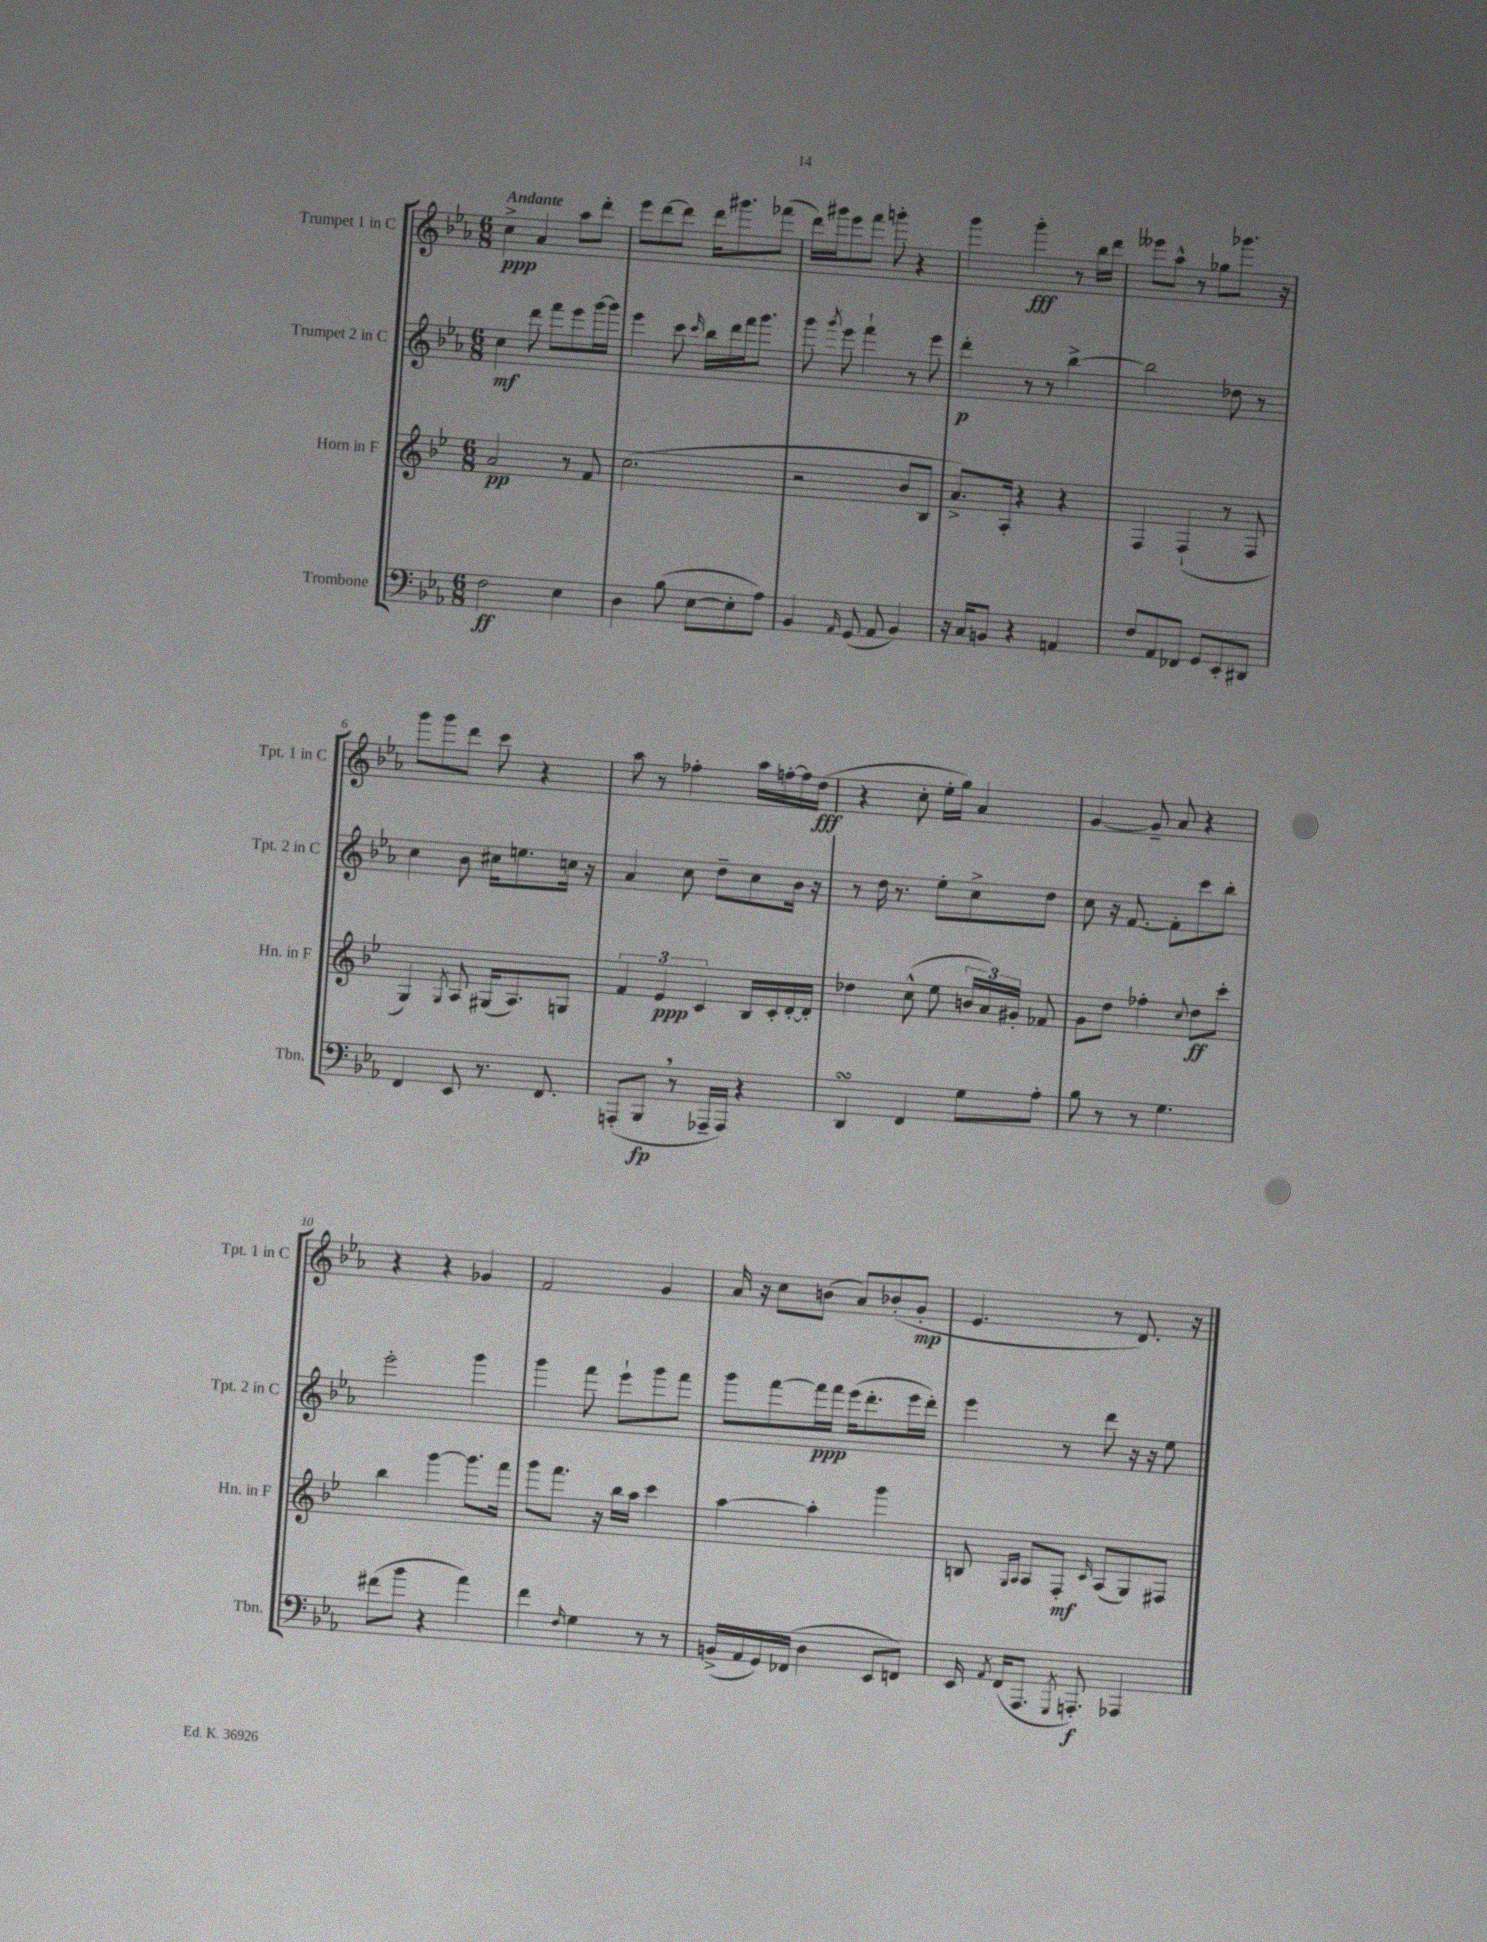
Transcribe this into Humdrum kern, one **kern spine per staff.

**kern	**kern	**kern	**kern
*staff4	*staff3	*staff2	*staff1
*clefF4	*clefG2	*clefG2	*clefG2
*k[b-e-a-]	*k[b-e-]	*k[b-e-a-]	*k[b-e-a-]
*M6/8	*M6/8	*M6/8	*M6/8
2F	2a	4cc	4cc^
.	.	8ddd	4a-
.	.	8fff	.
4E-	8r	8eee-	8aa-
.	8f	[16ggg	8ddd'
.	.	16ggg]	.
=	=	=	=
4D	(2.cc	4eee-	8eee-
.	.	.	[8ddd
(8B-	.	8ccc	8ddd]
.	.	16qqccc	.
[8E-	.	16bb-	16ddd
.	.	16ddd	8.ggg#
8E-']	.	16fff	.
.	.	8.ggg	.
8A-)	.	.	(8fff-
=	=	=	=
4BB-	2r	8ggg	16ddd)
.	.	.	16ggg#
.	.	8qggg	.
.	.	8eee-	8eee-
16qqAA-	.	.	.
(8GG	.	4fff`	8fff
8AA-	.	.	8ggg'
4BB-)	8b-	8r	4r
.	8B-	8eee-	.
=	=	=	=
16r	8.a^)	4ddd'	4ggg
16C	.	.	.
8BB	.	.	.
.	16A'	.	.
4r	4r	8r	4ggg'
.	.	8r	.
4AA	4r	[4bb-^	8r
.	.	.	16bb-
.	.	.	16ddd
=	=	=	=
8F	4F	2bb-]	8eee--
8AA-	.	.	8aa-^^
8FF-	(4F`	.	8r
8GG	.	.	8gg-
8EE-'	8r	8dd-	8.ggg-
8DD#	8F	8r	.
.	.	.	16r
=	=	=	=
4FF	4G)	4cc	8ggg
.	.	.	8ggg
.	8qG	.	.
8EE-	8A	8b-	8ddd
8.r	(16G#	16cc#	8ccc
.	8.A)	8.ee	.
.	.	.	4r
8.FF	.	.	.
.	8G	16cc	.
.	.	16r	.
=	=	=	=
(8AAA'	6f	4a-	8aa-
8BBB-	.	.	8r
.	6e-	.	.
8r	.	8cc	4ff-'
.	6c	.	.
16AAA-~	.	8dd~	.
16AAA-)	.	.	.
4r	16B-	8cc	16aa-
.	16c'	.	[16ff'
.	[16d'	16b-	16ff]
.	16d']	16r	(16dd
=	=	=	=
4DD	4dd-	8r	4r
.	.	16dd	.
.	.	8.r	.
4FF	(8cc^^	.	8cc'
.	8ee-	8ee-'	16ee-'
.	.	.	16gg)
8G	24b	8cc^	4a-
.	24a)	.	.
.	24g#'	.	.
8A-'	8f-	8dd	.
=	=	=	=
8B-	8g	8cc	[4g
8r	8dd	16r	.
.	.	[8.f	.
8r	4ff-'	.	8g~]
4.G	.	8f']	8a-
.	8qqcc	.	.
.	8dd	8ccc	4r
.	8ccc'	8bb-'	.
=	=	=	=
(8f#	4bb-	2eee-'	4r
8b-	.	.	.
4r	[4ggg	.	4r
4a-)	8.ggg]	4ggg	4g-
.	16fff	.	.
=	=	=	=
4f	8ggg	4ggg	2f
.	8.fff	.	.
16qqF	.	.	.
4G	.	8fff	.
.	16r	.	.
.	16bb-	8eee-`	.
.	16aa	.	.
8r	4ccc	8ggg	4g
8r	.	8fff	.
=	=	=	=
(16BB^	[4aa	8ggg	16a-
16AA-	.	.	16r
16GG)	.	[8fff	8cc
(16FF-	.	.	.
4D	4aa']	16fff]	(8b
.	.	16fff	.
.	.	(16eee-	8a-)
.	.	8.ddd'	.
8EE-	4ggg	.	(8b-'
8FF)	.	16eee-	8g'
.	.	16ddd')	.
=	=	=	=
16EE-	8B	4eee-	4.e-
8qAA-	.	.	.
(16FF	.	.	.
.	16qqG	.	.
.	16qqA	.	.
8.AAA-	8A	.	.
.	8F'	8r	.
8qGGG	.	.	.
8.AAA')	.	.	.
.	16qqc	.	.
.	(8A	8ddd	8r
4AAA-	8G)	16r	8.d)
.	.	16r	.
.	8F#	8ee-	.
.	.	.	16r
==	==	==	==
*-	*-	*-	*-
